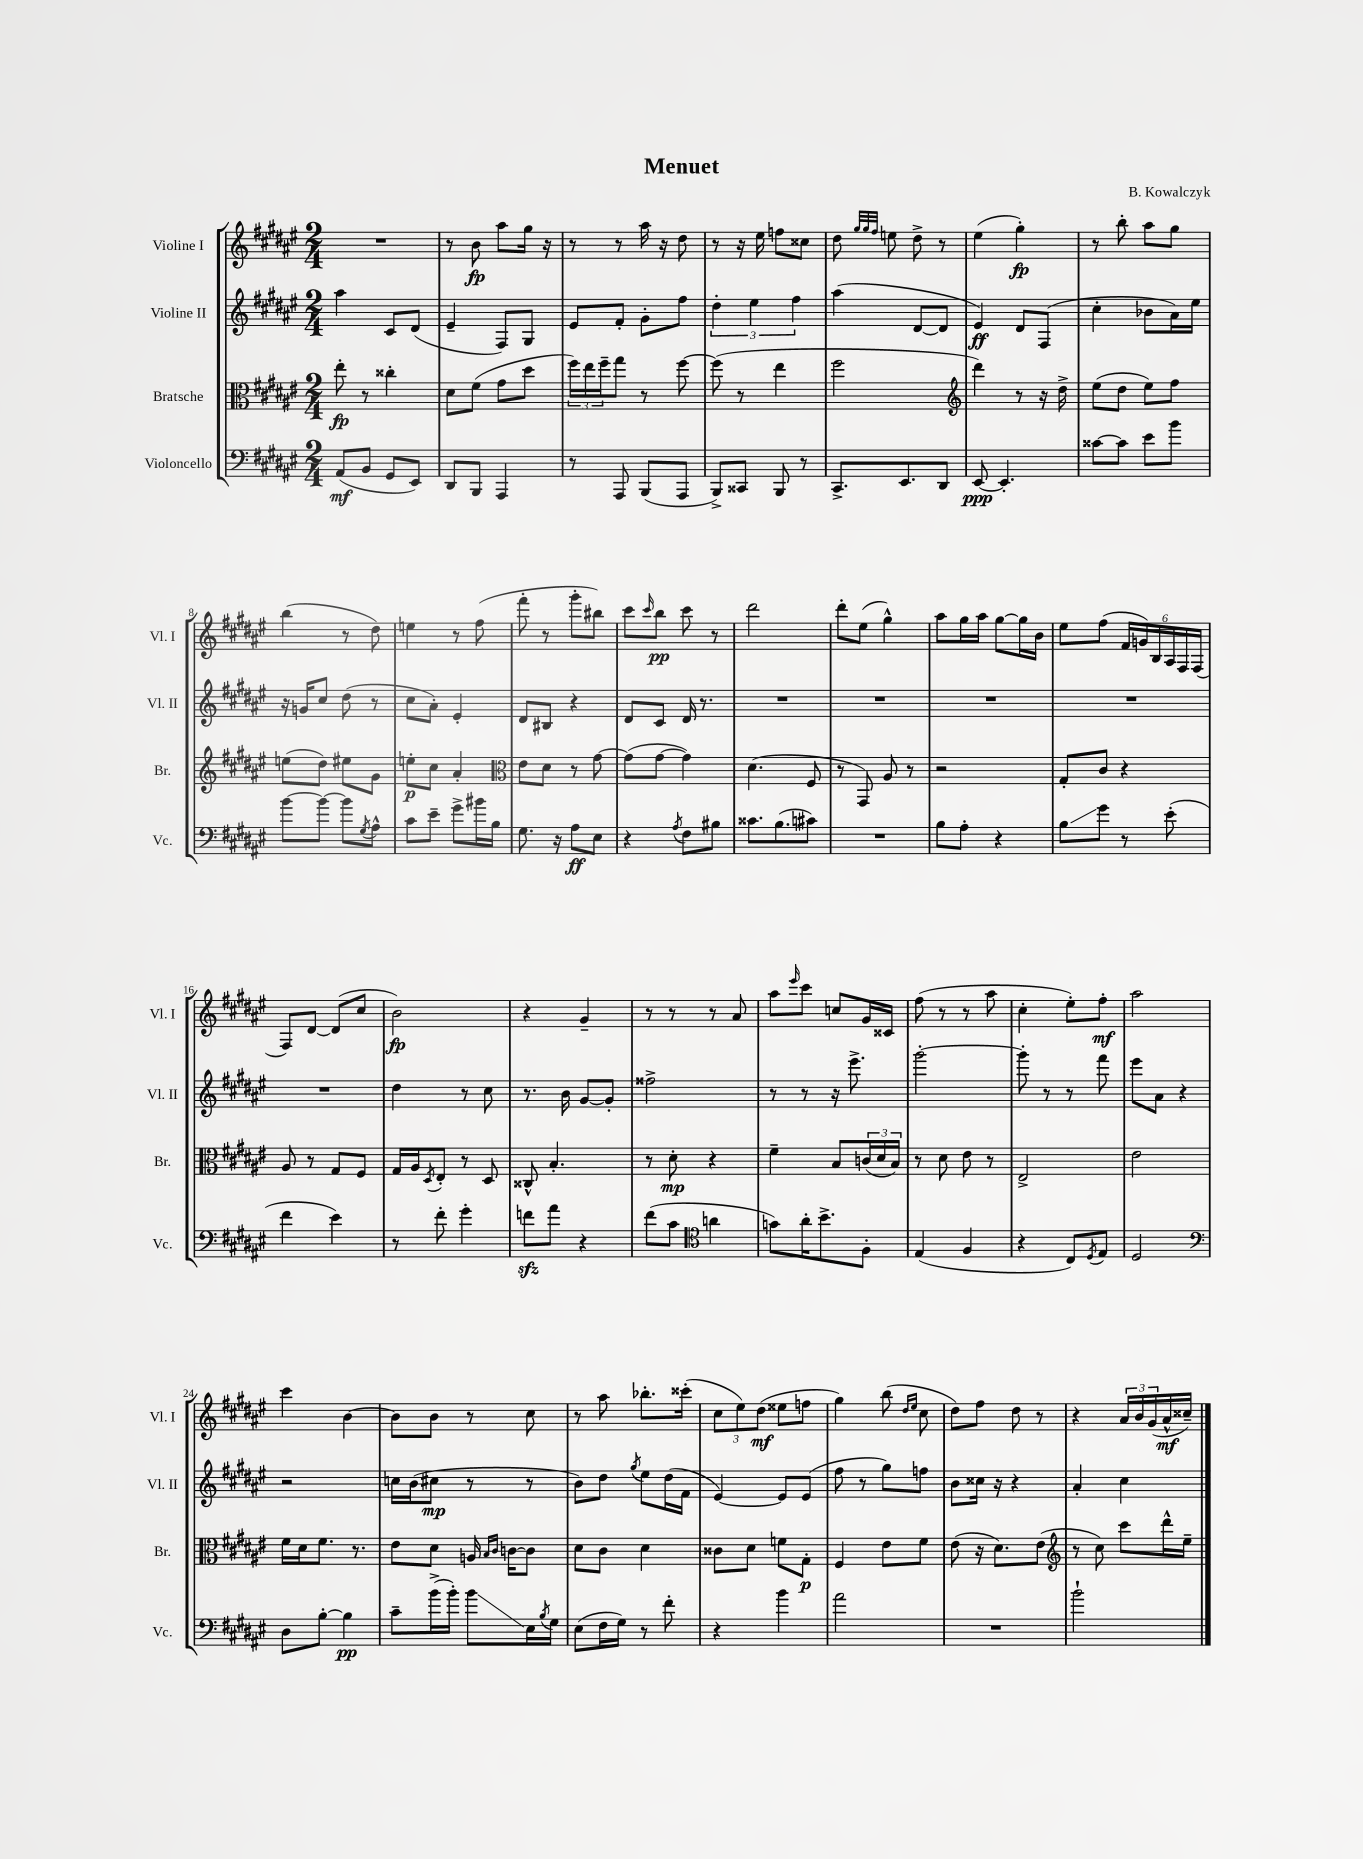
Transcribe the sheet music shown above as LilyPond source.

\header { title = "Menuet" composer = "B. Kowalczyk" }
<<
\new StaffGroup <<
\new Staff = "s0" \with { instrumentName = "Violine I" shortInstrumentName = "Vl. I" } {
    \clef treble \key fis \major \numericTimeSignature \time 2/4
    R2 |
    r8 b'8\fp ais''8 gis''16 r16 |
    r8 r8 ais''16 r16 dis''8 |
    r8 r16 eis''16 f''8 cisis''8 |
    dis''8 \grace { gis''32 gis''32 fis''32 } e''8 dis''8-> r8 |
    eis''4( gis''4-.\fp) |
    r8 b''8-. ais''8 gis''8 |
    b''4( r8 dis''8) |
    e''4 r8 fis''8( |
    fis'''8-. r8 gis'''8-. bis''8) |
    cis'''8 \grace { cis'''16 } b''8\pp cis'''8 r8 |
    dis'''2 |
    dis'''8-. eis''8( gis''4-^) |
    ais''8 gis''16 ais''16 gis''8~ gis''16 b'16 |
    eis''8 fis''8( \tuplet 6/4 { fis'16 g'16) b16 ais16 fis16 fis16( } |
    fis8) dis'8~ dis'8( cis''8 |
    b'2\fp) |
    r4 gis'4-- |
    r8 r8 r8 ais'8 |
    ais''8 \grace { eis'''16 } cis'''8 c''8 gis'16 cisis'16 |
    fis''8( r8 r8 ais''8 |
    cis''4-. eis''8-.) fis''8-.\mf |
    ais''2 |
    cis'''4 b'4~ |
    b'8 b'8 r8 cis''8 |
    r8 ais''8 bes''8.-. cisis'''16-.( |
    \tuplet 3/2 { cis''8 eis''8) dis''8\mf( } eisis''8 f''8 |
    gis''4) b''8( \grace { dis''16 eis''16 } cis''8 |
    dis''8) fis''8 dis''8 r8 |
    r4 \tuplet 3/2 { ais'16 b'16 gis'16( } ais'16-^\mf cisis''16--) \bar "|." |
}
\new Staff = "s1" \with { instrumentName = "Violine II" shortInstrumentName = "Vl. II" } {
    \clef treble \key fis \major \numericTimeSignature \time 2/4
    ais''4 cis'8 dis'8( |
    eis'4-- fis8) gis8 |
    eis'8 fis'8-. gis'8-. fis''8 |
    \tuplet 3/2 { dis''4-. eis''4 fis''4 } |
    ais''4( dis'8~ dis'8 |
    eis'4\ff) dis'8 fis8( |
    cis''4-. bes'8 ais'16) eis''16 |
    r16 g'16 cis''8 dis''8( r8 |
    cis''8 ais'8-.) eis'4-. |
    dis'8 bis8 r4 |
    dis'8 cis'8 dis'16 r8. |
    R2 |
    R2 |
    R2 |
    R2 |
    R2 |
    dis''4 r8 cis''8 |
    r8. b'16 gis'8~ gis'8-. |
    fisis''2-> |
    r8 r8 r16 eis'''8.-> |
    gis'''2~-. |
    gis'''8-. r8 r8 fis'''8 |
    eis'''8 ais'8 r4 |
    r2 |
    c''16 b'16( cis''8\mp r8 r8 |
    b'8) dis''8 \acciaccatura { gis''8 } eis''8 dis''16( fis'16 |
    eis'4~) eis'8 eis'8( |
    fis''8 r8 gis''8) f''8 |
    b'8 cisis''16 r16 r4 |
    ais'4-. cis''4 \bar "|." |
}
\new Staff = "s2" \with { instrumentName = "Bratsche" shortInstrumentName = "Br." } {
    \clef alto \key fis \major \numericTimeSignature \time 2/4
    eis''8-.\fp r8 cisis''4-. |
    dis'8 fis'8( gis'8 dis''8 |
    \tuplet 3/2 { fis''16) eis''16 fis''16-- } gis''8 r8 fis''8~ |
    fis''8( r8 eis''4 |
    fis''2 |
    \clef treble dis'''4) r8 r16 dis''16-> |
    eis''8( dis''8 eis''8) fis''8 |
    e''8( dis''8) eis''8 gis'8 |
    e''8-.\p cis''8 ais'4-. |
    \clef alto eis'8 dis'8 r8 gis'8~ |
    gis'8( gis'8~ gis'4) |
    dis'4.( fis8 |
    r8 gis,8) ais8 r8 |
    r2 |
    gis8-. cis'8 r4 |
    ais8 r8 gis8 fis8 |
    gis16 ais16 \acciaccatura { dis8 } eis8-. r8 dis8 |
    cisis8-^ b4.-. |
    r8 dis'8-.\mp r4 |
    fis'4-- b8 \tuplet 3/2 { c'16( dis'16 b16) } |
    r8 dis'8 eis'8 r8 |
    eis2-> |
    eis'2 |
    fis'16 dis'16 fis'8. r8. |
    eis'8 dis'8 a16 \grace { b16 cis'16 } c'16~ c'8 |
    dis'8 cis'8 dis'4 |
    cisis'8 dis'8 f'8 gis8-.\p |
    fis4 eis'8 fis'8 |
    eis'8( r16 dis'8.) eis'8( |
    \clef treble r8 cis''8) cis'''8 dis'''16-^ eis''16-- \bar "|." |
}
\new Staff = "s3" \with { instrumentName = "Violoncello" shortInstrumentName = "Vc." } {
    \clef bass \key fis \major \numericTimeSignature \time 2/4
    ais,8\mf( b,8 gis,8 eis,8) |
    dis,8 b,,8 ais,,4 |
    r8 ais,,8 b,,8( ais,,8 |
    b,,8->) cisis,8 b,,8 r8 |
    cis,8.-> eis,8. dis,8 |
    eis,8~\ppp eis,4.-. |
    cisis'8~ cisis'8 eis'8 b'8 |
    b'8~ b'8~ b'8 \acciaccatura { gis8 } ais8-^ |
    cis'8 eis'8-- gis'8-> bis'16 b16 |
    gis8. r16 ais8\ff eis8 |
    r4 \acciaccatura { ais8 } fis8 bis8 |
    cisis'8. b8.( cis'8) |
    R2 |
    b8 ais8-. r4 |
    b8\glissando gis'8 r8 eis'8-.( |
    fis'4 eis'4) |
    r8 fis'8-. gis'4-. |
    f'8\sfz ais'8 r4 |
    fis'8( cis'8 \clef tenor a'4 |
    g'8) ais'16-. b'8.-> fis8-. |
    eis4( fis4 |
    r4 cis8) \acciaccatura { dis8 } eis8 |
    dis2 |
    \clef bass dis8 b8~-. b4\pp |
    cis'8-- b'16->( b'16-.) b'8\glissando eis16 \acciaccatura { b8 } gis16 |
    eis8( fis16 gis16) r8 fis'8-. |
    r4 b'4 |
    ais'2 |
    R2 |
    b'2-! \bar "|." |
}
>>
>>
